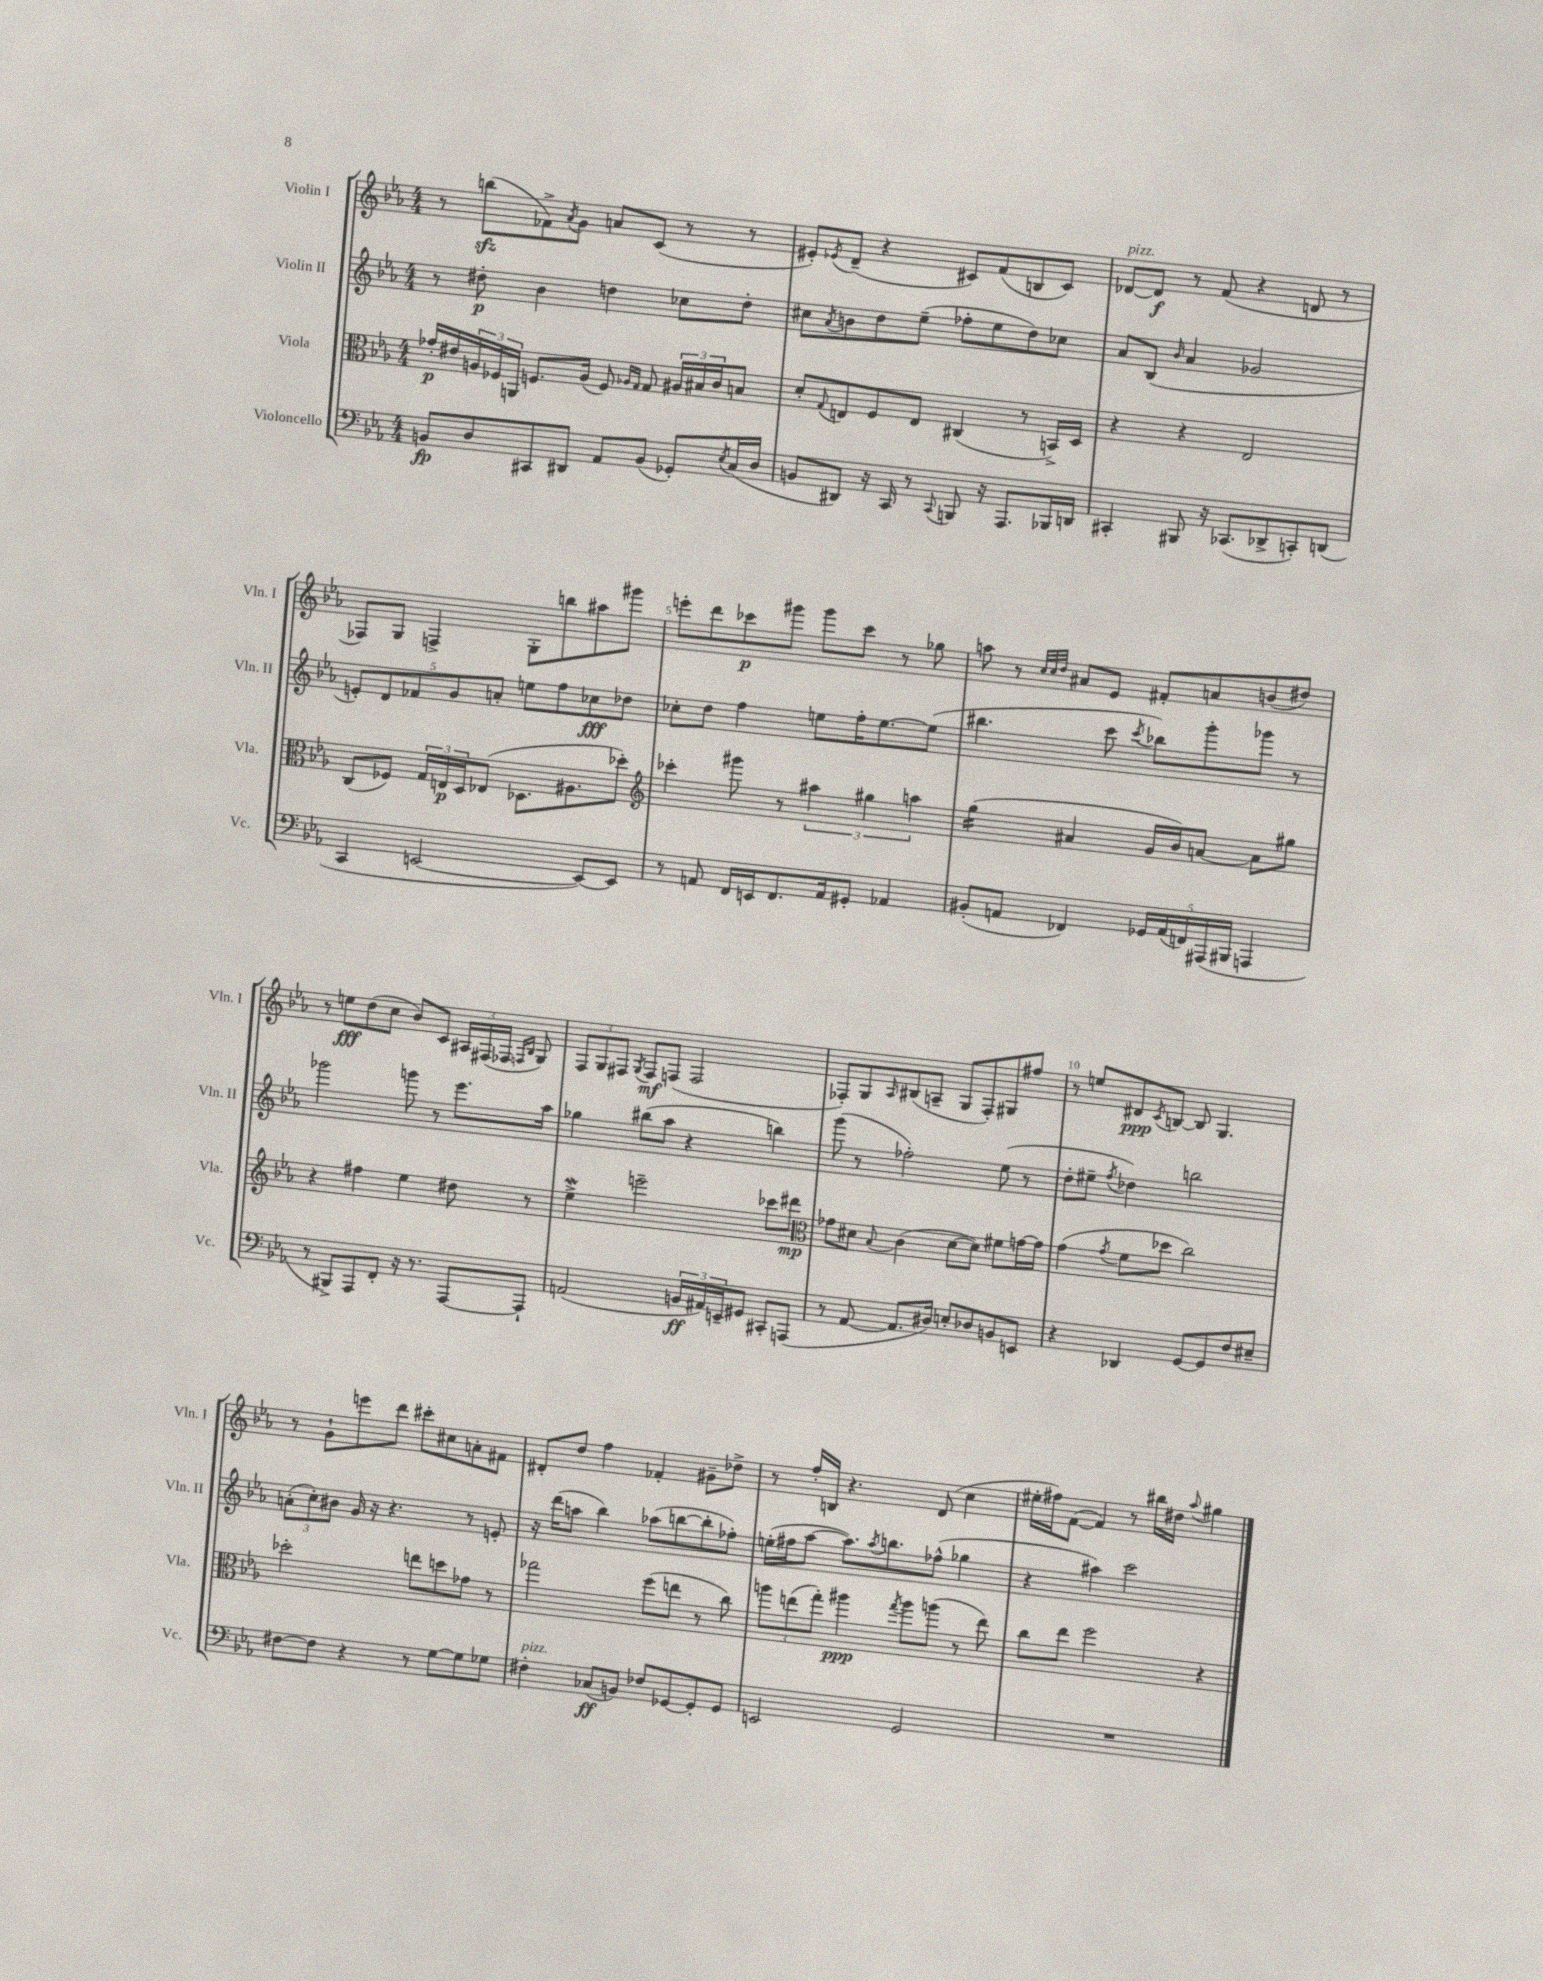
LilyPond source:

<<
\new StaffGroup <<
\new Staff = "s0" \with { instrumentName = "Violin I" shortInstrumentName = "Vln. I" } {
    \clef treble \key ees \major \numericTimeSignature \time 4/4
    r8 b''8\sfz( fes'8->) \acciaccatura { aes'8 } g'8 a'8 c'8( r8 r8 |
    eis'8-.) \acciaccatura { ees'8 } d'8--( r4 cis'8) f'8( b8 cis'8) |
    des'8~^\markup { \italic "pizz." } des'8\f r8 f'8( r4 d'8 r8 |
    fes8) g8 f4-> g8-. b''8 ais''8 gis'''8 |
    e'''8-. d'''8 ces'''8\p gis'''8 gis'''8 ces'''8 r8 ges''8 |
    a''8 r8 \grace { c''32 c''32 d''32 } ais'8 ees'8 fis'8-. a'8 b'8( dis''8) |
    r8 e''8\fff d''8( c''8 bes'8) c'8 \tuplet 3/2 { ais16 fis16( fes16 } \grace { f16 bes16 } g8) |
    \tuplet 3/2 { f8 g8 fis8 } \acciaccatura { g8 } fis8\mf f8( f2 |
    fes8-.) g8 \grace { aes16 } bis8( a8-- g8 fes8-.) gis8 fis''8 |
    r8 e''8 dis'8\ppp \acciaccatura { c'8 } b8~ b8 g4. |
    r8 g'8-! e'''8 d'''8 cis'''8-. cis''8 a'8-. fis'8 |
    dis'8-. d''8 f''4 fes'4-. gis'8-- des''8-> |
    r8 f''16-. b16 r4. d'8( c''4 |
    eis''16-. fis''16) f'8~( f'4) r8 bis''16 dis''16 \appoggiatura { aes''8 } gis''4 \bar "|." |
}
\new Staff = "s1" \with { instrumentName = "Violin II" shortInstrumentName = "Vln. II" } {
    \clef treble \key ees \major \numericTimeSignature \time 4/4
    r8 dis''8-.\p bes'4 d''4 ces''8 d''8-. |
    cis''8 \acciaccatura { aes'8 } b'8 d''8 ees''8--( fes''8-. ees''8 d''8) ces''8 |
    aes'8 bes8( \grace { bes'16 } aes'4 ges'2 |
    \tuplet 5/4 { e'8-.) d'8 fes'8 g'8 a'8-. } e''8 f''8 ces''8\fff des''8 |
    ces''8-. d''8 f''4 e''8 f''16-. e''8.~ e''8( |
    bis''4. c'''8 \acciaccatura { c'''8 } bes''8) g'''8-. ges'''8 r8 |
    ges'''2 g'''8 r8 ees'''8. aes''16 |
    ges''4 bis''8( aes''8 r4 b''4) |
    g'''8( r8 fes''2-.) ees''8( r8 |
    d''8-. eis''8-- \acciaccatura { f''8 } des''4) b''2 |
    \tuplet 3/2 { a'8-.( c''8-.) bis'8 } g'16 r16 r4. r8 e'8-. |
    r16 d'''16( a''8 bes''4) aes''8( b''8~ b''8-. fes''8-.) |
    e''16-.( fis''16 aes''8~ aes''8.) \acciaccatura { aes''8 } b''8. fes''8-^( ges''4 |
    r4 ais''4) c'''2 \bar "|." |
}
\new Staff = "s2" \with { instrumentName = "Viola" shortInstrumentName = "Vla." } {
    \clef alto \key ees \major \numericTimeSignature \time 4/4
    ges'16-.\p eis'16 \tuplet 3/2 { a16 fes16 a,16 } f8. a16( f8) \grace { aes16 g16 } g8 \tuplet 3/2 { ais16 bis16 c'16 } b8 |
    d'8-. \appoggiatura { g8 } e8 f8 e8 cis4( r8 b,16->) d16 |
    r4 r4 ees2 |
    c8( fes8) \tuplet 3/2 { g16 e16\p d16 } ees8( des8. ais8. des''8-.) |
    \clef treble ces'''4-. gis'''8 r8 \tuplet 3/2 { ais''4 gis''4 a''4 } |
    g''4:16( ais'4 g'16 bes'16) a'8~ a'8 gis''8 |
    r4 fis''4 ees''4 dis''8 r8 |
    ees''4->\mordent e'''2-- ces'''8 dis'''8\mp |
    \clef alto ges'8 dis'8 \appoggiatura { bes8 } c'4( dis'8~ dis'8) fis'8 g'16~ g'16 |
    g'4( \acciaccatura { g'8 } f'8 des''8 c''2) |
    des''2-. e''8 d''8 ges'8 r8 |
    ges''2 f''8( e''8 r8 c''8) |
    \tuplet 3/2 { a''8 e''8( g''8-.) } ais''4\ppp \acciaccatura { g''8 } ais''8 a''8( r8 e''8) |
    c''8 ees''8 f''2 r4 \bar "|." |
}
\new Staff = "s3" \with { instrumentName = "Violoncello" shortInstrumentName = "Vc." } {
    \clef bass \key ees \major \numericTimeSignature \time 4/4
    b,8\fp d8 cis,8 dis,8 aes,8 b,8( ges,8-.) \acciaccatura { ees8 } c16( d16 |
    b,8 dis,8) r16 c,16 r8 \appoggiatura { c,8 } b,,8 r16 aes,,8. bes,,16 d,16 |
    cis,4-. bis,,8 r16 ces,8.( des,8-> c,8-.) d,8( |
    c,4 e,2~ e,8~) e,8 |
    r8 a,8 f,16 e,16 f,8. a,16 gis,8-. aes,4 |
    bis,8-.( a,8 fes,4) \tuplet 5/4 { ges,16 a,16( f,16) ais,,16( bis,,16 } a,,4 |
    r8 bis,,8->) aes,,8 f,8-. r16 r8. aes,,8~ aes,,8-! |
    a,2( \tuplet 3/2 { b,16\ff ais,16) e,16-- } gis,8 cis,8-. a,,8( |
    r8 aes,8~ aes,8. dis16) e8-. des8 b,8 e,8 |
    r4 des,4 g,8~ g,8 f8 eis8-- |
    fis8~ fis8 r4 r8 g8~ g8 ges8 |
    fis4-.^\markup { \italic "pizz." } ces8\ff( b,8) fes8 ges,8~ ges,8-. ges,8 |
    e,2 g,2 |
    R1 \bar "|." |
}
>>
>>
\layout { \context { \Score \override BarNumber.break-visibility = ##(#f #t #t) barNumberVisibility = #(every-nth-bar-number-visible 5) } }
